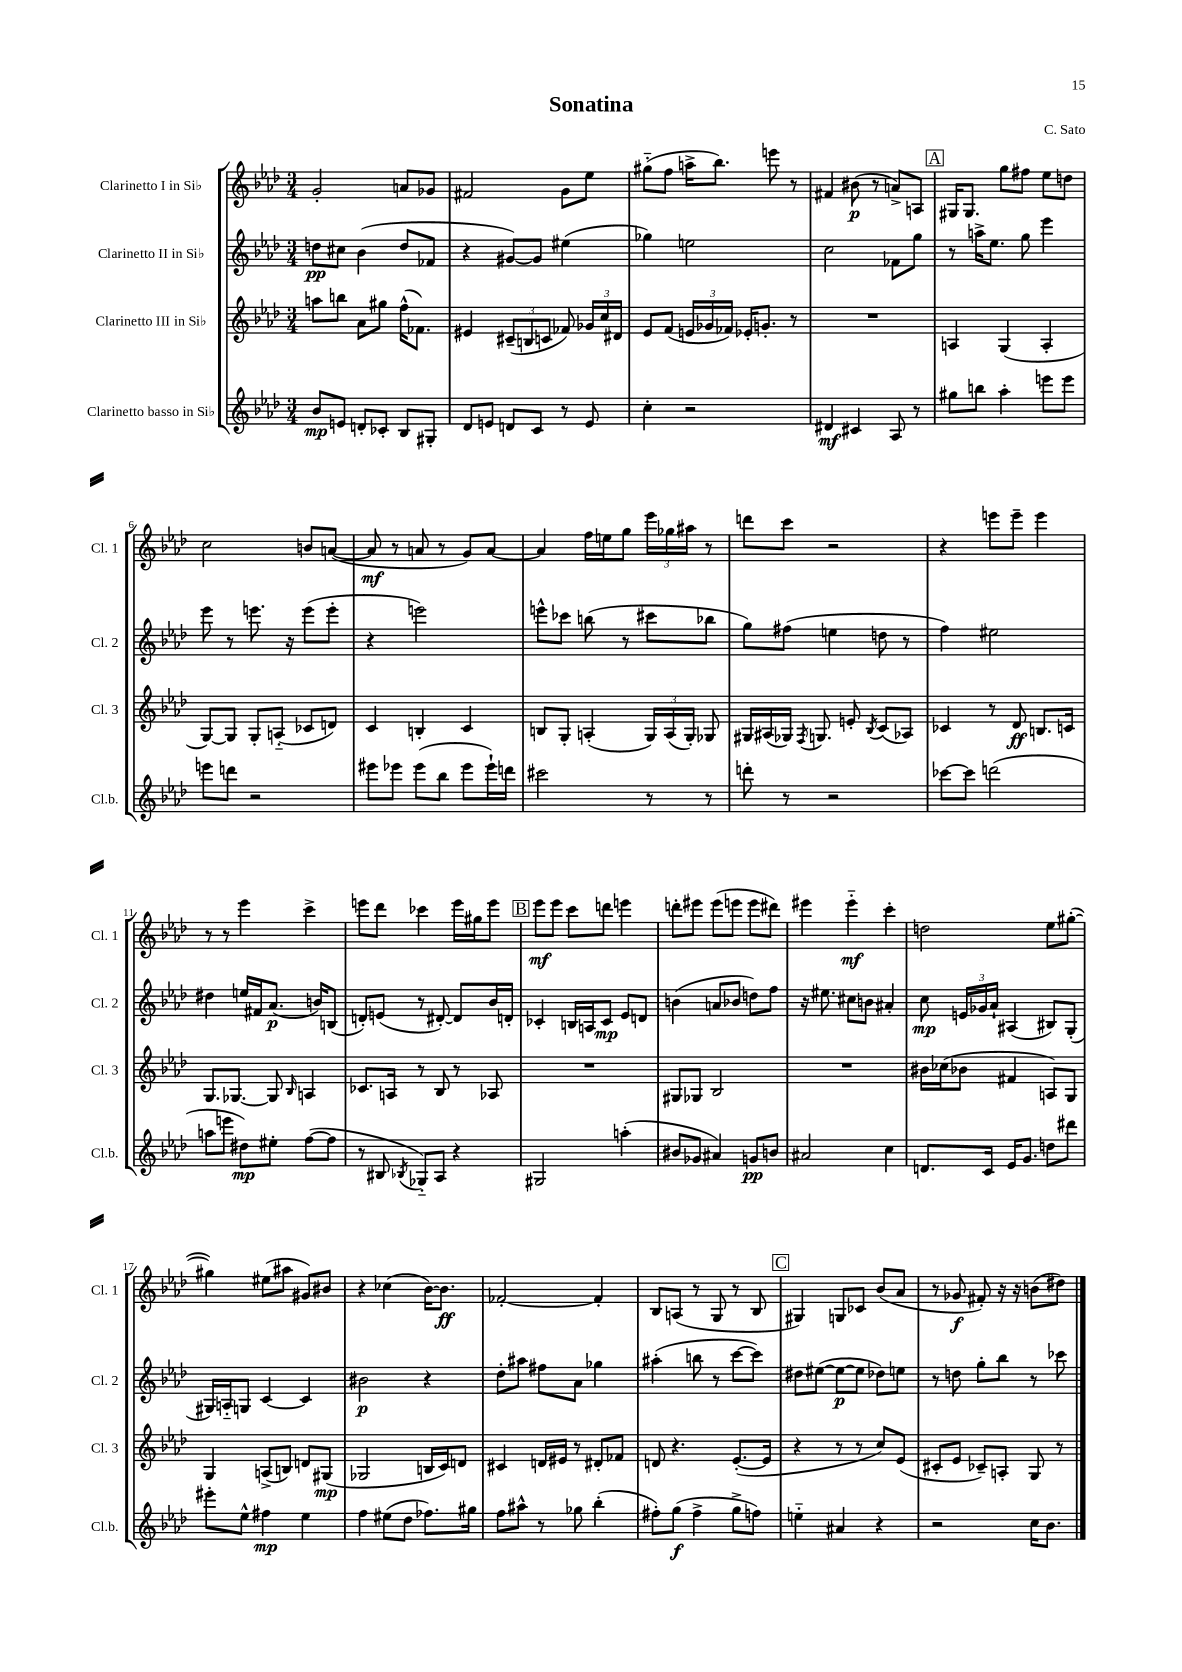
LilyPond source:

\header { title = "Sonatina" composer = "C. Sato" }
<<
\new StaffGroup <<
\new Staff = "s0" \with { instrumentName = "Clarinetto I in Sib" shortInstrumentName = "Cl. 1" } {
    \clef treble \key aes \major \numericTimeSignature \time 3/4
    \autoBeamOff g'2-. a'8[ ges'8] |
    fis'2 g'8[ ees''8] |
    gis''8[-_( f''8] a''16[-> bes''8.]) e'''8 r8 |
    fis'4 bis'8\p( r8 a'8[->) a8] |
    \mark \markup { \box "A" } gis16[ gis8.] g''8[ fis''8] ees''8[ d''8] |
    c''2 b'8[ a'8]~( |
    a'8\mf r8 a'8 r8 g'8[) a'8]~ |
    a'4 f''16[ e''16 g''8] \tuplet 3/2 { ees'''16[ ges''16 ais''16] } r8 |
    d'''8[ c'''8] r2 |
    r4 e'''8[ e'''8]-- e'''4 |
    r8 r8 ees'''4 c'''4-> |
    e'''8[ des'''8] ces'''4 e'''16[ gis''16 e'''8] |
    \mark \markup { \box "B" } ees'''8[\mf ees'''8] c'''8[ d'''8] e'''4 |
    d'''8[-. eis'''8] eis'''8[( e'''8] e'''8[ dis'''8]) |
    eis'''4 eis'''4-_\mf c'''4-. |
    d''2 ees''8[ gis''8]~-.( |
    gis''4) eis''8[( ais''8] gis'8[) bis'8] |
    r4 ces''4( bes'16[~) bes'8.]\ff |
    fes'2~-. fes'4-. |
    bes8[ a8]( r8 g8 r8 bes8 |
    \mark \markup { \box "C" } gis4) g8[ ces'8] bes'8[( aes'8] |
    r8 ges'8\f fis'8-.) r16 r16 b'8[( dis''8]) \bar "|." |
}
\new Staff = "s1" \with { instrumentName = "Clarinetto II in Sib" shortInstrumentName = "Cl. 2" } {
    \clef treble \key aes \major \numericTimeSignature \time 3/4
    \autoBeamOff d''8[\pp cis''8] bes'4( d''8[ fes'8] |
    r4 gis'8[~) gis'8] eis''4( |
    ges''4) e''2 |
    c''2 fes'8[ g''8] |
    \mark \markup { \box "A" } r8 a''16[-> ees''8.] g''8 ees'''4 |
    ees'''8 r8 e'''8. r16 e'''8[( e'''8]-. |
    r4 e'''2) |
    e'''8[-^ ces'''8] b''8( r8 cis'''8[ bes''8] |
    g''8[) fis''8]( e''4 d''8 r8 |
    f''4) eis''2 |
    dis''4 e''16[ fis'16 aes'8.]\p( b'16[) b8]( |
    d'8[-.) e'8]( r8 dis'8~-.) dis'8[ bes'16 d'16]-. |
    \mark \markup { \box "B" } ces'4-. b16[ a16 ces'8]\mp ees'8[ d'8] |
    b'4( a'8[ bes'8] d''8[) f''8] |
    r16 eis''8. cis''8[ b'8] ais'4-. |
    c''8\mp \tuplet 3/2 { e'16[ ges'16 aes'16]-! } ais4( bis8[) g8]-.( |
    gis16[) a16-_ g8] c'4~ c'4 |
    bis'2\p r4 |
    des''8[-. ais''8] fis''8[ aes'8] ges''4 |
    ais''4-.( b''8 r8 c'''8[~ c'''8]) |
    \mark \markup { \box "C" } dis''8[ eis''8]~( eis''8[~\p eis''8] des''8[) e''8] |
    r8 d''8 g''8[-. bes''8] r8 ces'''8 \bar "|." |
}
\new Staff = "s2" \with { instrumentName = "Clarinetto III in Sib" shortInstrumentName = "Cl. 3" } {
    \clef treble \key aes \major \numericTimeSignature \time 3/4
    \autoBeamOff a''8[ b''8] aes'8[ gis''8] f''16[-^( fes'8.]) |
    eis'4 \tuplet 3/2 { cis'8[--( b8 c'8] } fes'8) \tuplet 3/2 { ges'16[ c''16 dis'16] } |
    ees'8[ f'8]( \tuplet 3/2 { e'16[ ges'16 fes'16]) } ees'16[-. g'8.]-. r8 |
    R2. |
    \mark \markup { \box "A" } a4 g4( a4-. |
    g8[~) g8] g8[-. a8]-_( ces'8[ d'8]) |
    c'4 b4-. c'4 |
    b8[ g8]-. a4-.( \tuplet 3/2 { g16[) a16( g16]-.) } ges8 |
    gis16[ ais16( ges16]) \acciaccatura { f8 } g8. e'8-. \acciaccatura { bes8 } c'8[( aes8]) |
    ces'4 r8 des'8\ff b8.[ c'16] |
    g8.[ ges8.]~ ges8 \grace { bes16 } a4 |
    ces'8.[ a16] r8 bes8 r8 aes8 |
    \mark \markup { \box "B" } R2. |
    gis8[ ges8] bes2 |
    R2. |
    bis'16[ ces''16( bes'8] fis'4 a8[) g8] |
    g4 a8[->( b8]) d'8[ gis8]\mp( |
    ges2 b16[ c'16) d'8] |
    cis'4 d'16[ eis'16] r8 dis'8[-. fes'8] |
    d'8 r4. ees'8.[~-.( ees'16] |
    \mark \markup { \box "C" } r4 r8 r8 c''8[) ees'8]( |
    cis'8[-. ees'8] ces'8[--) a8]-. g8 r8 \bar "|." |
}
\new Staff = "s3" \with { instrumentName = "Clarinetto basso in Sib" shortInstrumentName = "Cl.b." } {
    \clef treble \key aes \major \numericTimeSignature \time 3/4
    \autoBeamOff bes'8[\mp e'8] d'8[-. ces'8]-. bes8[ gis8]-. |
    des'8[ e'8] d'8[ c'8] r8 e'8 |
    c''4-. r2 |
    dis'4\mf cis'4 aes8 r8 |
    \mark \markup { \box "A" } gis''8[ b''8] aes''4-. e'''8[ e'''8] |
    e'''8[ d'''8] r2 |
    eis'''8[ ees'''8] ees'''8[( bes''8] ees'''8[ ees'''16-!) d'''16] |
    cis'''2 r8 r8 |
    d'''8-. r8 r2 |
    ces'''8[~ ces'''8] d'''2( |
    a''8[ e'''8] dis''8[\mp) eis''8]-. f''8[~( f''8] |
    r8 bis8 \acciaccatura { bes8 } ges8[-_) aes8] r4 |
    \mark \markup { \box "B" } gis2 a''4-.( |
    bis'8[ ges'8] ais'4) g'8[\pp b'8] |
    ais'2 c''4 |
    d'8.[ c'16] ees'16[ g'8.] d''8[ dis'''8] |
    eis'''8[-. ees''8]-^ fis''4\mp ees''4 |
    f''4 eis''8[( des''8] fes''8.[) gis''16] |
    f''8[ ais''8]-^ r8 ges''8 bes''4-.( |
    fis''8[-.) g''8]\f( fis''4-> g''8[-> f''8]) |
    \mark \markup { \box "C" } e''4-_ ais'4 r4 |
    r2 c''16[ bes'8.] \bar "|." |
}
>>
>>
